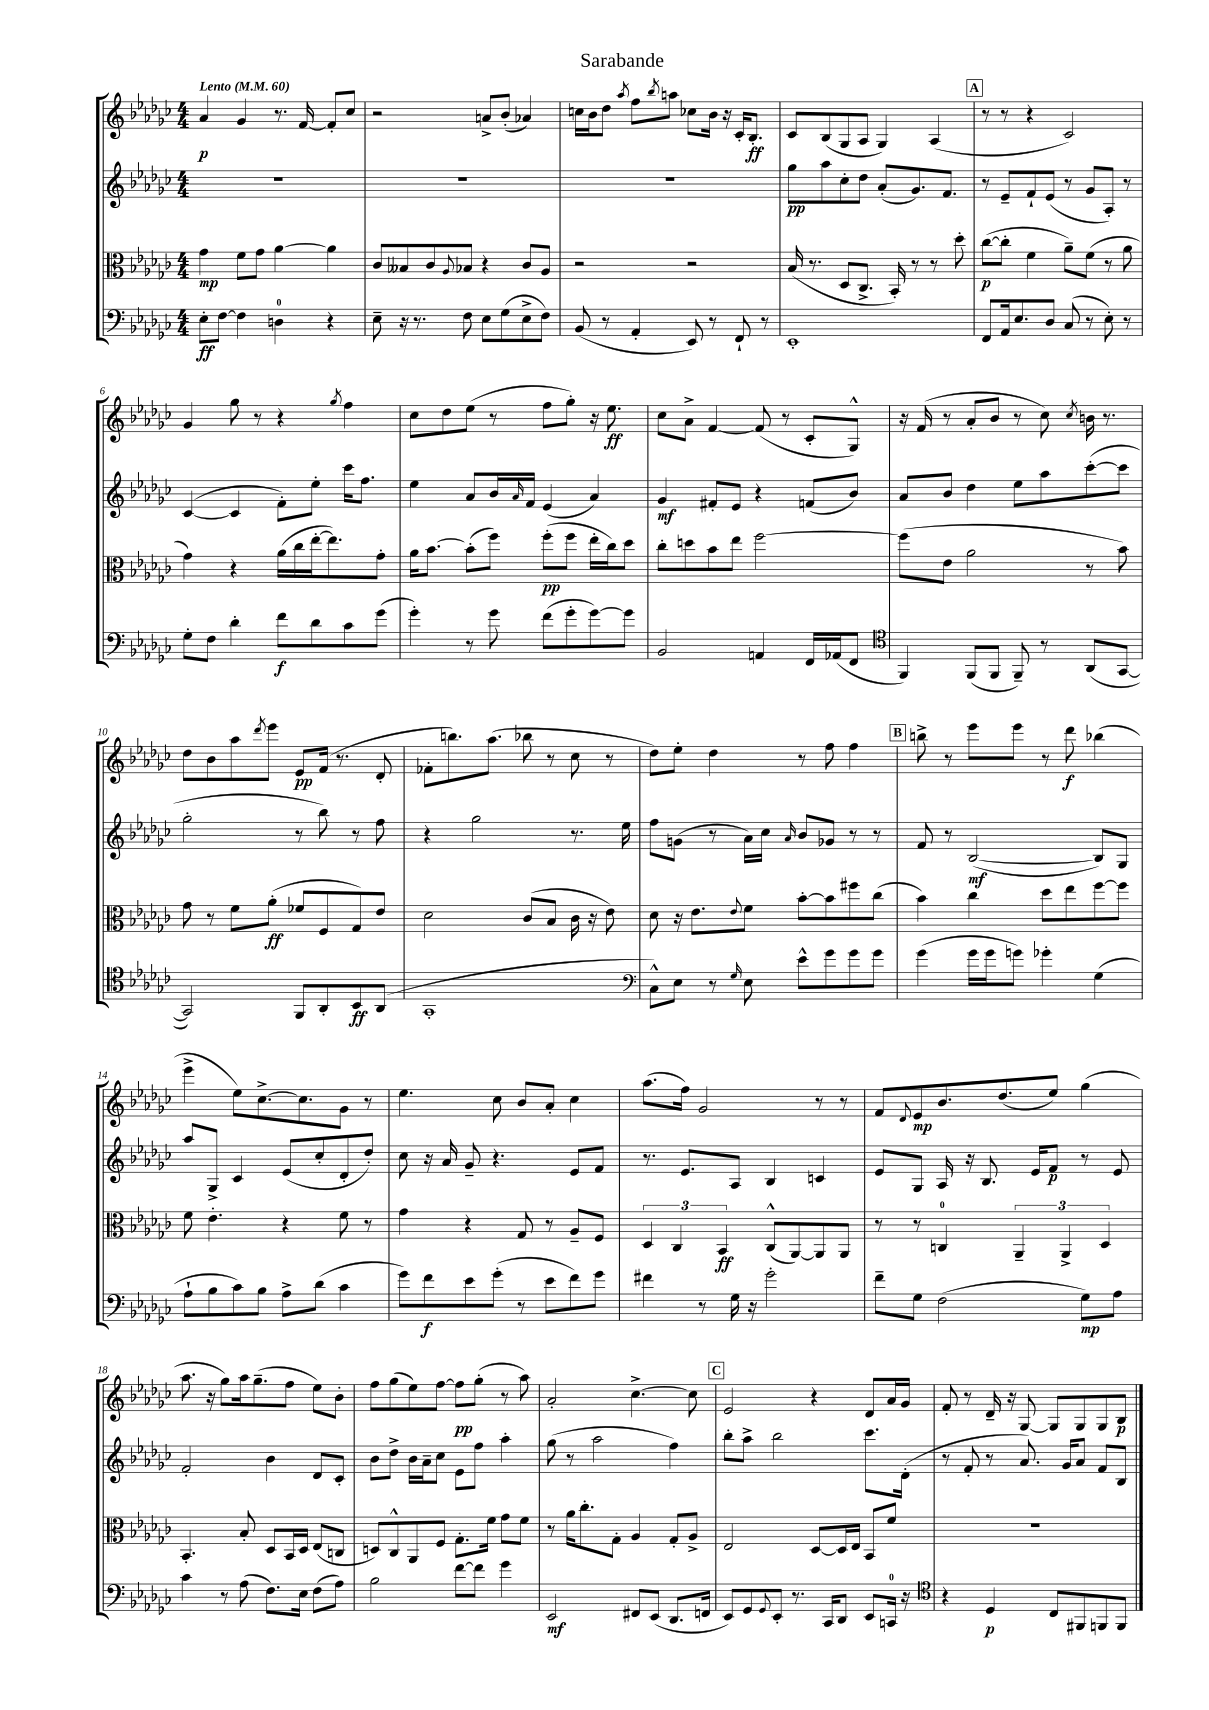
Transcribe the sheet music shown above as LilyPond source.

\header { title = "Sarabande" }
<<
\new StaffGroup <<
\new Staff = "s0" {
    \clef treble \key ges \major \numericTimeSignature \time 4/4 \tempo "Lento" 4 = 60
    aes'4\p ges'4 r8. f'16~ f'8-. ces''8 |
    r2 a'8-> bes'8-.( aes'4) |
    c''16 bes'16 des''8 \acciaccatura { aes''8 } f''8 \acciaccatura { bes''8 } a''8 ces''8 bes'16 r16 ces'16-. bes8.-.\ff |
    ces'8 bes8( ges8 aes8 ges4) aes4( |
    \mark \markup { \box "A" } r8 r8 r4 ces'2) |
    ges'4 ges''8 r8 r4 \acciaccatura { ges''8 } f''4 |
    ces''8 des''8 ees''8( r8 f''8 ges''8-.) r16 ees''8.\ff |
    ces''8 aes'8-> f'4~ f'8( r8 ces'8-. ges8-^) |
    r16 f'16( r8 aes'8-. bes'8 r8 ces''8) \acciaccatura { ces''8 } b'16 r8. |
    des''8 bes'8 aes''8 \acciaccatura { des'''8 } ees'''8 ees'8\pp f'16( r8. des'8-. |
    fes'8-. b''8.) aes''8.( bes''8 r8 ces''8 r8 |
    des''8) ees''8-. des''4 r8 f''8 f''4 |
    \mark \markup { \box "B" } b''8-> r8 ees'''8 ees'''8 r8 des'''8\f bes''4( |
    ees'''4-> ees''8) ces''8.~-> ces''8. ges'8 r8 |
    ees''4. ces''8 bes'8 aes'8-. ces''4 |
    aes''8.( f''16) ges'2 r8 r8 |
    f'8 \appoggiatura { des'8 } ees'8\mp bes'8. des''8.( ees''8) ges''4( |
    aes''8. r16 ges''8) aes''16 ges''8.--( f''8 ees''8) bes'8-. |
    f''8 ges''8( ees''8) f''8~ f''8\pp ges''8-.( r8 aes''8) |
    aes'2-. ces''4.~-> ces''8 |
    \mark \markup { \box "C" } ees'2 r4 des'8 aes'16 ges'16 |
    f'8-. r8 des'16-- r16 ges8~ ges8 ges8 ges8 bes8\p \bar "|." |
}
\new Staff = "s1" {
    \clef treble \key ges \major \numericTimeSignature \time 4/4
    R1 |
    R1 |
    R1 |
    ges''8\pp aes''8 ces''8-. des''8 aes'8-.( ges'8.) f'8. |
    \mark \markup { \box "A" } r8 ees'8-- f'8-! ees'8( r8 ges'8 aes8-.) r8 |
    ces'4~( ces'4 f'8-.) ees''8-. ces'''16 f''8. |
    ees''4 aes'8 bes'16 \grace { aes'16 } f'16 ees'4( aes'4) |
    ges'4\mf fis'8-. ees'8 r4 f'8( bes'8) |
    aes'8 bes'8 des''4 ees''8 aes''8 ces'''8~-.( ces'''8 |
    ges''2-. r8 bes''8) r8 f''8 |
    r4 ges''2 r8. ees''16 |
    f''8 g'8( r8 aes'16) ces''16 \grace { aes'16 } bes'8 ges'8 r8 r8 |
    \mark \markup { \box "B" } f'8 r8 bes2~\mf( bes8) ges8 |
    aes''8 ges8-> ces'4 ees'8( ces''8-. des'8-. des''8-.) |
    ces''8 r16 aes'16 ges'8-- r4. ees'8 f'8 |
    r8. ees'8. aes8 bes4 c'4 |
    ees'8 ges8 aes16 r16 bes8. ees'16 f'8\p r8 ees'8 |
    f'2-. bes'4 des'8 ces'8-. |
    bes'8 des''8-> bes'16 aes'16-- ces''8 ees'8 f''8 aes''4-. |
    ges''8( r8 aes''2 f''4) |
    \mark \markup { \box "C" } bes''8-. aes''8-> bes''2 ces'''8. des'16-.( |
    r8 f'8-. r8 aes'8.) ges'16 aes'8 f'8 bes8 \bar "|." |
}
\new Staff = "s2" {
    \clef alto \key ges \major \numericTimeSignature \time 4/4
    ges'4\mp f'8 ges'8 aes'4~ aes'4 |
    ces'8 beses8 ces'8 \appoggiatura { aes8 } bes8 r4 ces'8 aes8 |
    r2 r2 |
    bes16( r8. des8 ces8.-> bes,16-.) r8 r8 des''8-. |
    \mark \markup { \box "A" } ces''8~\p( ces''8-. f'4 aes'8--) f'8( r8 aes'8 |
    ges'4) r4 aes'16( ces''16 ees''16~-. ees''8.) ges'8-. |
    aes'16 bes'8.~ bes'8-.( f''8) f''8-.\pp( f''8 ees''16-. ces''16) des''8 |
    ces''8-. d''8 bes'8 ees''8 f''2~ |
    f''8( ees'8 aes'2 r8 bes'8) |
    ges'8 r8 f'8 aes'8-.\ff( fes'8 f8 ges8) ees'8 |
    des'2 ces'8( bes8 ces'16 r16 ees'8) |
    des'8 r16 ees'8. \appoggiatura { ees'8 } f'8 bes'8~-. bes'8 fis''8 ces''8( |
    \mark \markup { \box "B" } bes'4) ces''4 des''8 ees''8 f''8~ f''8 |
    f'8 ees'4.-. r4 f'8 r8 |
    ges'4 r4 ges8 r8 aes8-- f8 |
    \tuplet 3/2 { des4 ces4 bes,4\ff } ces8-^( aes,8~) aes,8 aes,8 |
    r8 r8 c4-0 \tuplet 3/2 { aes,4-- aes,4-> des4 } |
    bes,4.-. bes8-. des8 bes,16 des16 ees8( c8 |
    d8) ces8-^ aes,8 f8 ges8.-. f'16 ges'8 f'8 |
    r8 aes'16 ces''8.-. ges8-. aes4 ges8-. aes8-> |
    \mark \markup { \box "C" } ees2 des8~ des16 ees16 bes,8 f'8 |
    r1 \bar "|." |
}
\new Staff = "s3" {
    \clef bass \key ges \major \numericTimeSignature \time 4/4
    ees8-.\ff f8~ f4 d4-0 r4 |
    ees8-- r16 r8. f8 ees8 ges8( ees8-> f8) |
    bes,8( r8 aes,4-. ees,8) r8 f,8-! r8 |
    ees,1-. |
    \mark \markup { \box "A" } f,8 aes,16 ees8. des8 ces8( r8 ees8-.) r8 |
    ges8-. f8 des'4-. f'8\f des'8 ces'8 ges'8( |
    ges'4-.) r8 ges'8 f'8( ges'8-. ges'8~) ges'8 |
    bes,2 a,4 f,16 aes,16( f,8 |
    \clef tenor f,4) f,8( f,8 f,8--) r8 aes,8( ges,8~ |
    ges,2) f,8 aes,8-. bes,8\ff aes,8( |
    ges,1-. |
    \clef bass ces8-^) ees8 r8 \grace { ges16 } ees8 ees'8-^ ges'8 ges'8 ges'8 |
    \mark \markup { \box "B" } ges'4( ges'16 ges'16 g'8) ges'4-. ges4( |
    aes8-! bes8 ces'8) bes8 aes8-> des'8( ces'4 |
    ges'8) f'8\f ees'8 ges'8-.( r8 ees'8 f'8) ges'8 |
    fis'4 r8 ges16 r16 ges'2-. |
    f'8-- ges8 f2( ges8\mp) aes8 |
    ces'4 r8 aes8( f8.) ees16 f8( aes8) |
    bes2 f'8~ f'8 ges'4 |
    ees,2\mf fis,8 ees,8( des,8. f,16 |
    \mark \markup { \box "C" } ees,8) ges,8 \appoggiatura { ges,8 } ees,8-. r8. ces,16 des,8 ees,8 c,16-0 r16 |
    \clef tenor r4 des4\p ces8 fis,8 f,8 f,8 \bar "|." |
}
>>
>>
